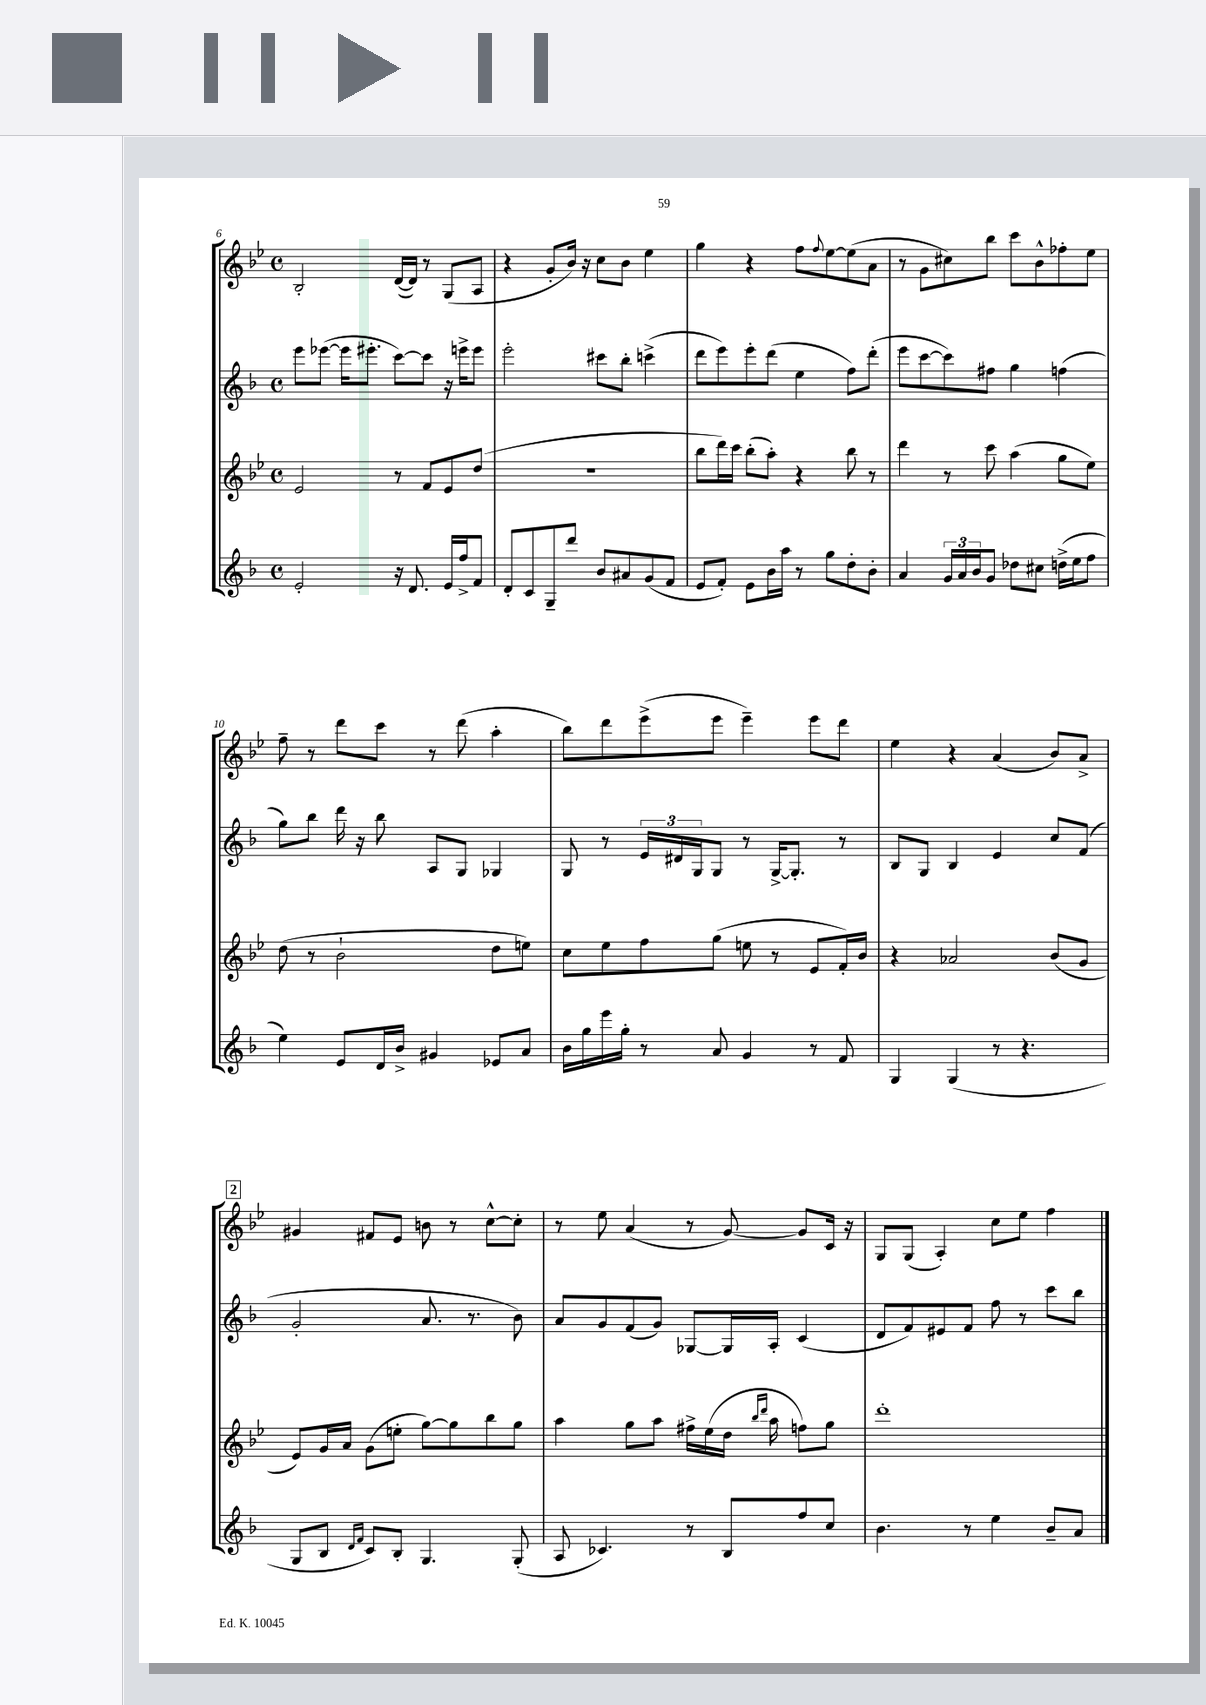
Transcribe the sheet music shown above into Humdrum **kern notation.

**kern	**kern	**kern	**kern
*staff4	*staff3	*staff2	*staff1
*clefG2	*clefG2	*clefG2	*clefG2
*k[b-]	*k[b-e-]	*k[b-]	*k[b-e-]
*M4/4	*M4/4	*M4/4	*M4/4
*met(c)	*met(c)	*met(c)	*met(c)
2e'	2e-	8eee	2B-'
.	.	([8eee-	.
.	.	16eee-]	.
.	.	8.eee#'	.
16r	8r	[8ccc)	([16d
8.d	.	.	16d])
.	8f	8ccc]	8r
16e	8e-	16r	(8G
16ff^	.	16eee^	.
8f	(8dd	8eee	8A
=	=	=	=
8d'	1r	2eee'	4r
8c	.	.	.
8G~	.	.	8g'
8ddd	.	.	16b-)
.	.	.	16r
8b-	.	8ccc#	8cc
8a#	.	8bb-'	8b-
(8g	.	(4ccc^	4ee-
8f	.	.	.
=	=	=	=
8e	8bb-	8ddd	4gg
8f')	16ddd)	8eee)	.
.	16ccc	.	.
8e	(8bb-'	8eee'	4r
16b-	8aa')	(8ddd	.
16aa	.	.	.
8r	4r	4ee	8ff
.	.	.	8qqff
8gg	.	.	[8ee-
8dd'	8bb-	8ff)	(8ee-]
8b-'	8r	(8ddd'	8a
=	=	=	=
4a	4ddd	8eee	8r
.	.	[8ccc	8g
24g	8r	8ccc])	8cc#)
24a	.	.	.
24b-	.	.	.
8g	8ccc	8ff#	8bb-
8dd-	(4aa	4gg	8ccc
8cc#	.	.	8b-^^
(16dd^	8gg	(4ff	8ff-'
16ee	.	.	.
8ff	8ee-)	.	8ee-
=	=	=	=
4ee)	(8dd	8gg)	8ff~
.	8r	8bb-	8r
8e	2b-`	16ddd	8ddd
.	.	16r	.
16d	.	8bb-	8ccc
16b-^	.	.	.
4g#	.	8A	8r
.	.	8G	(8ddd
8e-	8dd	4G-	4aa'
8a	8ee)	.	.
=	=	=	=
16b-	8cc	8G	8bb-)
16gg	.	.	.
16eee	8ee-	8r	8ddd
16gg'	.	.	.
8r	8ff	24e	(8eee-^
.	.	24d#	.
.	.	24G	.
8a	(8gg	8G	8eee-
4g	8ee	8r	4eee-~)
.	8r	[16G^	.
.	.	8.G']	.
8r	8e-	.	8eee-
8f	16f')	8r	8ddd
.	16b-	.	.
=	=	=	=
4G	4r	8B-	4ee-
.	.	8G	.
(4G	2a-	4B-	4r
8r	.	4e	(4a
4.r	.	.	.
.	(8b-	8cc	8b-)
.	8g	(8f	8a^
=	=	=	=
8G	8e-)	2g'	4g#
8B-	16g	.	.
.	16a	.	.
16qqd	.	.	.
16qqf	.	.	.
8c)	(8g	.	8f#
8B-'	8ee'	.	8e-
4.G	[8gg)	8.a	8b
.	8gg]	.	8r
.	.	8.r	.
.	8bb-	.	[8cc^^
(8G'	8gg	8b-)	8cc']
=	=	=	=
8A	4aa	8a	8r
4.c-)	.	8g	8ee-
.	8gg	(8f	(4a
.	8aa	8g)	.
8r	16ff#^	[8G-	8r
.	(16ee-	.	.
8B-	16dd	16G-]	[8g)
.	16qqbb-	.	.
.	16qqddd	.	.
.	16aa	16A'	.
8ff	8ff)	(4c	8g]
8cc	8gg	.	16c
.	.	.	16r
=	=	=	=
4.b-	1ddd'	8d	8G
.	.	8f)	(8G
.	.	8e#	4A')
8r	.	8f	.
4ee	.	8ff	8cc
.	.	8r	8ee-
8b-~	.	8ccc	4ff
8a	.	8bb-	.
==	==	==	==
*-	*-	*-	*-
